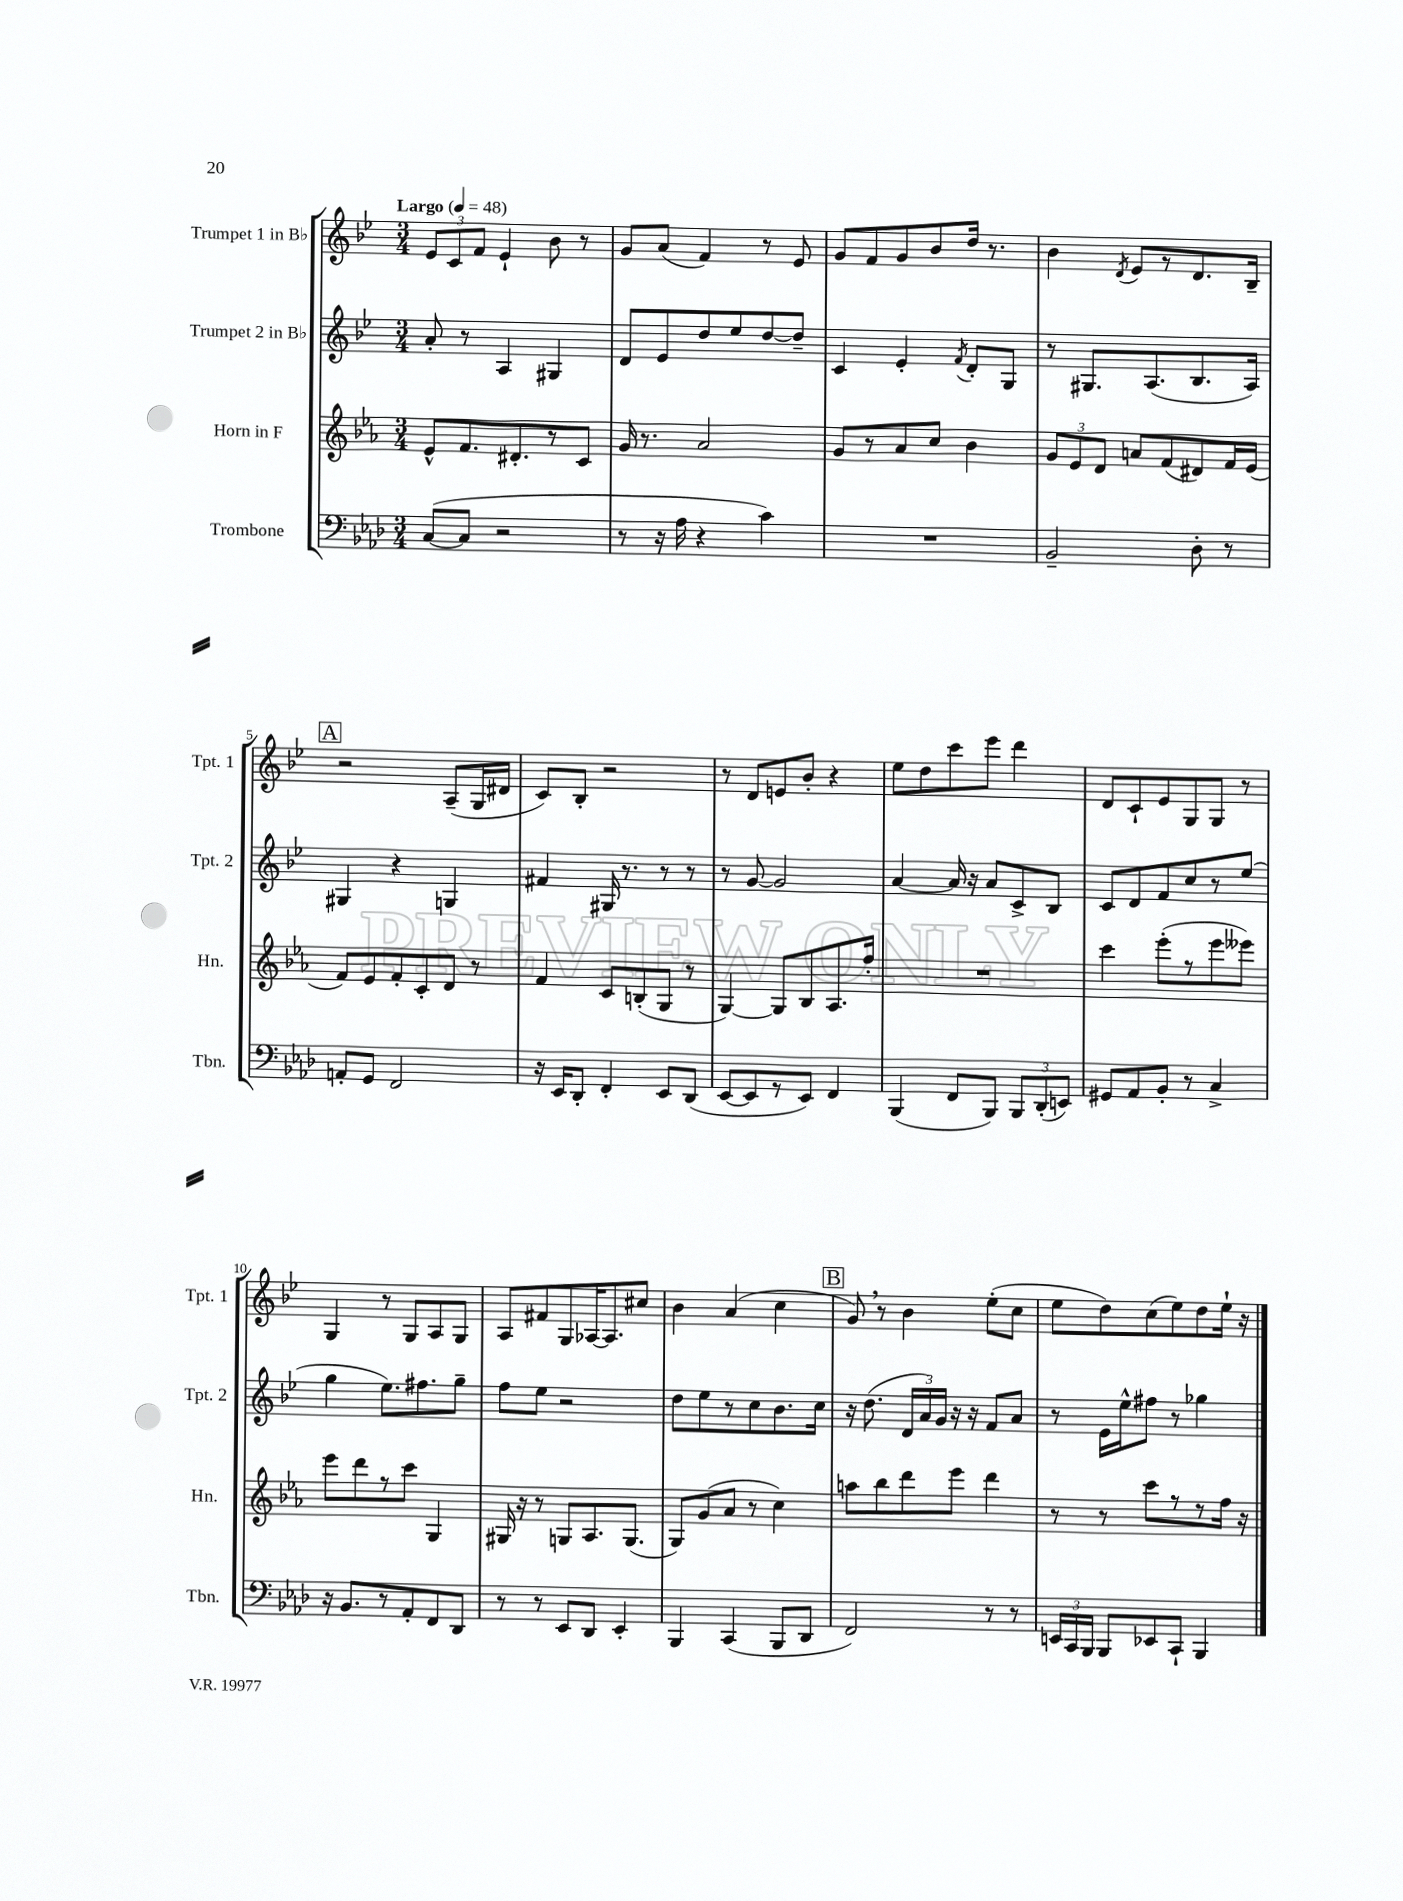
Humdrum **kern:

**kern	**kern	**kern	**kern
*part4	*part3	*part2	*part1
*staff4	*staff3	*staff2	*staff1
*I"Trombone	*I"Horn in F	*I"Trumpet 2 in B♭	*I"Trumpet 1 in B♭
*I'Tbn.	*I'Hn.	*I'Tpt. 2	*I'Tpt. 1
*clefF4	*clefG2	*clefG2	*clefG2
*k[b-e-a-d-]	*k[b-e-a-]	*k[b-e-]	*k[b-e-]
*M3/4	*M3/4	*M3/4	*M3/4
*MM48	*MM48	*MM48	*MM48
=1	=1	=1	=1
!	!	!	!LO:TX:a:B:t=Largo
([8C/L	8e-^^/L	8a'/	12e-/L
.	.	.	12c/
8C/J]	8.f/	8r	.
.	.	.	12f/J
2r	.	4A/	4e-`/
.	8.d#X'/	.	.
.	8r	4G#X/	8b-\
.	8c/J	.	8r
=2	=2	=2	=2
8r	16g/	8d/L	8g/L
.	8.r	.	.
16r	.	8e-/	(8a/J
16A-\	.	.	.
4r	2a-/	8dd/	4f/)
.	.	8ee-/	.
4c\)	.	[8dd/	8r
.	.	8dd~/J]	8e-/
=3	=3	=3	=3
2.r	8g/L	4c/	8g/L
.	8r	.	8f/
.	8a-/	4e-'/	8g/
.	8cc/J	.	8b-/
.	.	8qf/	.
.	4b-\	8d'/L	16dd/Jk
.	.	.	8.r
.	.	8G/J	.
=4	=4	=4	=4
2BB-~/	12g/L	8r	4b-\
.	12e-/	.	.
.	.	8.G#X/L	.
.	12d/J	.	.
.	.	.	8qd/
.	8an/L	.	8e-/L
.	.	(8.A/	.
.	(8f/	.	8r
8D-'\	8d#X/)	8.B-/	8.d/
8r	16f/L	.	.
.	(16e-/JJ	16A/Jk)	16B-~/Jk
!!LO:LB:g=z
!!LO:REH:place=s1:t=A
=5	=5	=5	=5
8AAn'/L	8f/L)	4G#X/	2r
8GG/J	8e-/	.	.
2FF/	8f'/	4r	.
.	8c'/	.	.
.	8d/J	4Gn/	(8A~/L
.	8r	.	16G/L
.	.	.	16d#X/JJ
=6	=6	=6	=6
16r	4f/	4f#X/	8c/L)
16EE-/KL	.	.	.
8DD-'/J	.	.	8B-'/J
4FF'/	8c/L	16G#X/	2r
.	.	8.r	.
.	(8Bn'/	.	.
8EE-/L	8G/J	8r	.
(8DD-/J	8r	8r	.
=7	=7	=7	=7
[8EE-/L	[4G/)	8r	8r
8EE-/]	.	[8g/	8d/L
8r	8G/L]	2g/]	8en/
8EE-/J)	8B-/	.	8b-'/J
4FF/	8.A-/	.	4r
.	16ff'/Jk	.	.
=8	=8	=8	=8
(4BBB-/	2.r	[4a/	8ee-\L
.	.	.	8dd\
8FF/L	.	16a/]	8ccc\
.	.	16r	.
8BBB-/J)	.	8a/L	8eee-\J
12BBB-/L	.	8c^/	4ddd\
(12DD-'/	.	.	.
.	.	8B-/J	.
12EEn/J)	.	.	.
=9	=9	=9	=9
8GG#X/L	4ccc\	8c/L	8d/L
8AA-/	.	8d/	8c`/
8BB-'/J	(8eee-'\L	8f/	8e-/
8r	8r	8cc/	8G/
4C^/	8eee-\	8r	8G/J
.	8eee--X\J)	(8ee-/J	8r
!!LO:LB:g=z
=10	=10	=10	=10
16r	8eee-\L	4gg\	4G/
8.BB-/L	.	.	.
.	8ddd\	.	.
8r	8r	8.ee-\L)	8r
8AA-'/	8ccc\J	.	8G/L
.	.	8.ff#X\	.
8FF/	4G/	.	8A/
8DD-/J	.	8gg~\J	8G/J
=11	=11	=11	=11
8r	16G#X/	8ff\L	8A/L
.	16r	.	.
8r	8r	8ee-\J	8f#X/
8EE-/L	8Gn/L	2r	8G/
8DD-/J	8.A-/	.	[16A-X/K
.	.	.	8.A-/]
4EE-'/	.	.	.
.	(8.G/J	.	.
.	.	.	8cc#X/J
=12	=12	=12	=12
4BBB-/	8G/L)	8dd\L	4b-\
.	(8g/	8ee-\	.
(4CC/	8a-/J	8r	(4a/
.	8r	8cc\	.
8BBB-/L	4cc\)	8.b-\	4cc\
8DD-/J	.	.	.
.	.	16cc\Jk	.
!!LO:REH:place=s1:t=B
=13	=13	=13	=13
2FF/)	8aan\L	16r	8g,/)
.	.	(8.dd\	.
.	8bb-\	.	8r
.	8ddd\	24d/LL	4b-\
.	.	24a/)	.
.	.	24g/JJ	.
.	8eee-\J	16r	.
.	.	16r	.
8r	4ddd\	8f/L	(8ee-'\L
8r	.	8a/J	8cc\J
=14	=14	=14	=14
24EEn/LL	8r	8r	8ee-\L
24CC/	.	.	.
24BBB-/JJ	.	.	.
8BBB-/L	8r	16e-\LL	8dd\)
.	.	16ee-^^\J	.
8EE-X/	8ccc\L	8ff#X\J	(8cc\
8CC`/J	8r	8r	8ee-\)
4BBB-/	8r	4gg-X\	8dd\
.	16ff\Jk	.	16ee-`\Jk
.	16r	.	16r
==	==	==	==
*-	*-	*-	*-
